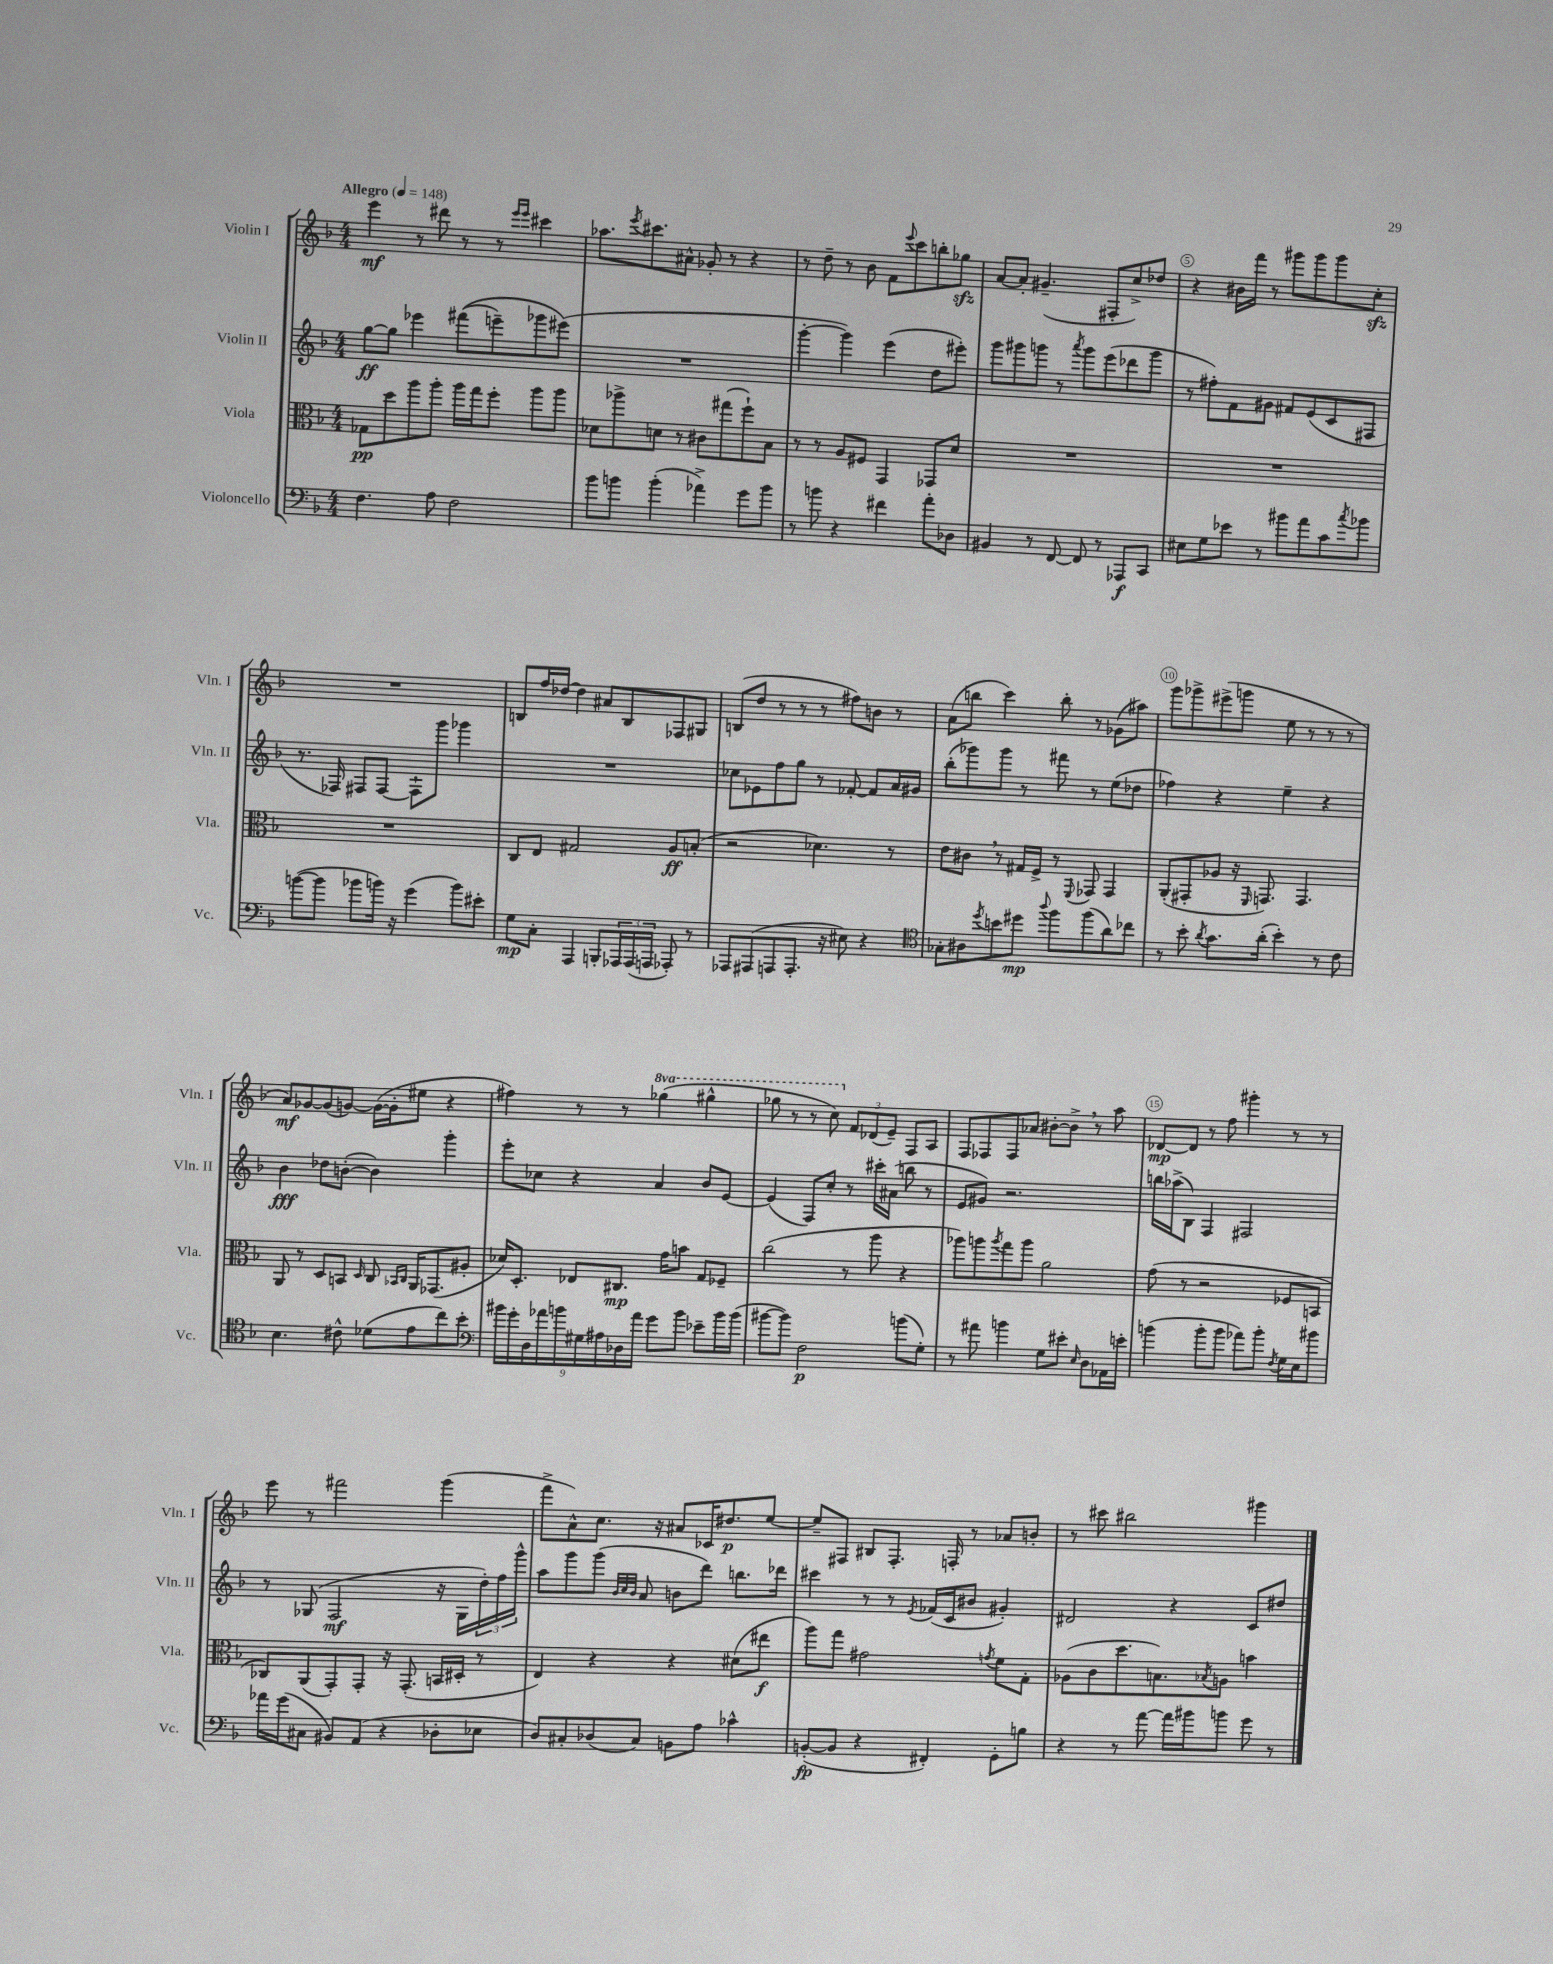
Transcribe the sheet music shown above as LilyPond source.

<<
\new StaffGroup <<
\new Staff = "s0" \with { instrumentName = "Violin I" shortInstrumentName = "Vln. I" } {
    \clef treble \key f \major \numericTimeSignature \time 4/4 \set Staff.ottavationMarkups = #ottavation-simple-ordinals \tempo "Allegro" 4 = 148
    e'''4\mf r8 dis'''8 r8 r8 \grace { e'''16 e'''16 } cis'''4 |
    aes''8. \acciaccatura { e'''8 } cis'''8. ais'8-^ ges'8-. r8 r4 |
    r8 d''8-- r8 bes'8 f'8 \appoggiatura { e'''8 } c'''8 b''8-. ges''8\sfz |
    a'8~ a'8-. gis'4.--( fis8-. c''8->) des''8 |
    r4 bis'16 f'''16 r8 gis'''8 gis'''8 gis'''8 c''8-.\sfz |
    R1 |
    b8 f''16 des''16~ des''4 ais'8 b8 fes8 gis8 |
    b8( d''8 r8 r8 r8 fis''8) b'8 r8 |
    a'8( b''8 c'''4) b''8-. r8 ges'8( ais''8) |
    g'''8 ges'''8-> eis'''8->( g'''8 e''8 r8 r8 r8 |
    a'8\mf) ges'8~ ges'8( g'8~) g'16~( g'16-. eis''8 r4 |
    fis''4) r8 r8 \ottava #1 ges'''4( gis'''4-^ |
    ges'''8 r8 r8 c'''8) \ottava #0 \tuplet 3/2 { f'8 des'8( e'8--) } f8 a8 |
    f8 fes8 fes8 aes'8 bis'8~-. bis'8-> \breathe r8 a''8 |
    des'8~\mp des'8 r8 f''8 gis'''4-. r8 r8 |
    e'''8 r8 fis'''2 g'''4( |
    f'''8-> a'8-^) c''8. r16 ais'8 ces'16 dis''8.\p e''8~ |
    e''8-- fis8 bis8 fis8.-. f16-. r8 aes'8 b'8-. |
    r8 cis'''8 bis''2 gis'''4 \bar "|." |
}
\new Staff = "s1" \with { instrumentName = "Violin II" shortInstrumentName = "Vln. II" } {
    \clef treble \key f \major \numericTimeSignature \time 4/4
    g''8~\ff g''8 ees'''4 fis'''8(\( e'''8--) ges'''8 eis'''8(\) |
    R1 |
    g'''4~-. g'''4) e'''4( d''8 eis'''8-.) |
    g'''8 gis'''8 g'''8 r8 \acciaccatura { a'''8 } g'''8 e'''8( des'''8 g'''8 |
    r8 fis''8-.) f'8 gis'8 fis'8 e'8( c'8 fis8 |
    r8. fes16) fis8 fis8~ fis8-! g'''8 ges'''4 |
    R1 |
    ces''8 ees'8 f''8 g''8 r8 fes'8~-. fes'8 a'16 gis'16 |
    bes''8-.( ges'''8) ges'''8 r8 fis'''8 r8 e''8( des''8 |
    fes''4) r4 e''4-- r4 |
    bes'4\fff des''8 b'8~-.( b'4) g'''4-. |
    e'''8-. ces''8 r4 a'4 bes'8 e'8~ |
    e'4( f8) c''8-. r8 cis'''16-. ais'16( b''8 r8 |
    e'8 gis'8) r2. |
    b''16 aes''16->( bes8) f4 fis2 |
    r8 ges8( f2\mf r16 ges16 \tuplet 3/2 { d''16-.) f''16 g'''16-^ } |
    a''8 g'''8 g'''8( \grace { bes'32 c''32 bes'32 } a'8 b'8 d'''8) b''8. des'''16 |
    cis'''4 r8 r8 \acciaccatura { e'8 } fes'16( c'16 bis'8 gis'4-.) |
    dis'2 r4 c'8 dis''8 \bar "|." |
}
\new Staff = "s2" \with { instrumentName = "Viola" shortInstrumentName = "Vla." } {
    \clef alto \key f \major \numericTimeSignature \time 4/4
    ges8\pp d''8 a''8 a''8-. a''16 g''16 f''8-. a''8 a''8 |
    des'8 aes''8-> d'8 r8 cis'8 gis''8( f''8-!) bes8 |
    r8 r8 a8 fis8 g,4 ges,8 d'8 |
    R1 |
    R1 |
    R1 |
    c8 e8 gis2 a8\ff b8-.( |
    r2 des'4.) r8 |
    e'8 cis'8 \breathe r8 gis16 f16-> r8 \appoggiatura { f,8 } ges,8 ges,4 |
    a,8-.( gis,8-. aes8 r16 \grace { f,16 } g,8.) g,4. |
    a,8 r8 d8 b,8 \grace { d16 } c8 \grace { bes,16 c16 } a,16 ges,8.( ais8-. |
    des'16) d8.-. ees8 cis8.\mp g'16 b'8 g8 fes8-- |
    c''2( r8 a''8 r4 |
    aes''8) a''8 \acciaccatura { a''8 } g''8 a''8 a'2 |
    g'8( r8 r2 fes8 b,8 |
    ces8) a,8( g,8-.) g,8-. r16 g,8.-.( b,16 dis16-. r8 |
    e4) r4 r4 dis'8( eis''8\f |
    a''8) g''8 gis'2 \acciaccatura { g'8 } f'8 g8-. |
    aes8( c'8 d''8. b8.) \acciaccatura { bes8 } a8 b'4 \bar "|." |
}
\new Staff = "s3" \with { instrumentName = "Violoncello" shortInstrumentName = "Vc." } {
    \clef bass \key f \major \numericTimeSignature \time 4/4
    f4. a8 f2 |
    bes'8 b'8 b'4-.( aes'4->) g'8 b'8 |
    r8 b'8 r4 fis'4 a'8-. des8 |
    bis,4 r8 f,8~ f,8 r8 aes,,8\f c,8 |
    eis8 g8 ees'8 r8 bis'8 a'8 c'8 \acciaccatura { c''8 } bes'8 |
    b'8~( b'8 bes'8 b'16) r16 g'4( b'8) eis'8-. |
    g8\mp c8-. a,,4 b,,8-. \tuplet 3/2 { aes,,16 aes,,16( a,,16 } aes,,8-.) r8 |
    aes,,8 ais,,8( a,,8 a,,8.-. r16 eis8) r4 |
    \clef tenor ges8-. ais8 \acciaccatura { d''8 } b'8 dis''8\mp \appoggiatura { a''8 } f''8 f''8( a'8) ces''8 |
    r8 bes'8-. \acciaccatura { a'8 } g'8. a'16-.( bes'4-.) r8 c'8 |
    bes4. cis'8-^ des'8( e'8 c''8) bes'8-. |
    \clef bass \tuplet 9/8 { bis'16 g'16-. d16 aes'16 b'16 gis16 ais16 des16 aes'16 } g'8 b'8 ees'8-- b'16 b'16( |
    bis'8~ bis'8) f2\p b'8( g8-.) |
    r8 ais'8 b'4 g8 eis'8-. \grace { e16 } d8 aes,16 e'16-. |
    b'4( b'8-. b'8 aes'8) b'8-. \acciaccatura { f8 } g16 e16 bis'8 |
    aes'16 g'16( cis8 bis,8) a,8( r4 des8-. ees8 |
    d8) cis8-. des8( cis8) b,8 a8 ces'4-^ |
    b,8~-.\fp( b,8 r4 fis,4-.) g,8-. b8 |
    r4 r8 a'8~ a'16 bis'16 b'8 g'8 r8 \bar "|." |
}
>>
>>
\layout { \context { \Score \override BarNumber.break-visibility = ##(#f #t #t) barNumberVisibility = #(every-nth-bar-number-visible 5) \override BarNumber.stencil = #(make-stencil-circler 0.1 0.3 ly:text-interface::print) } }
